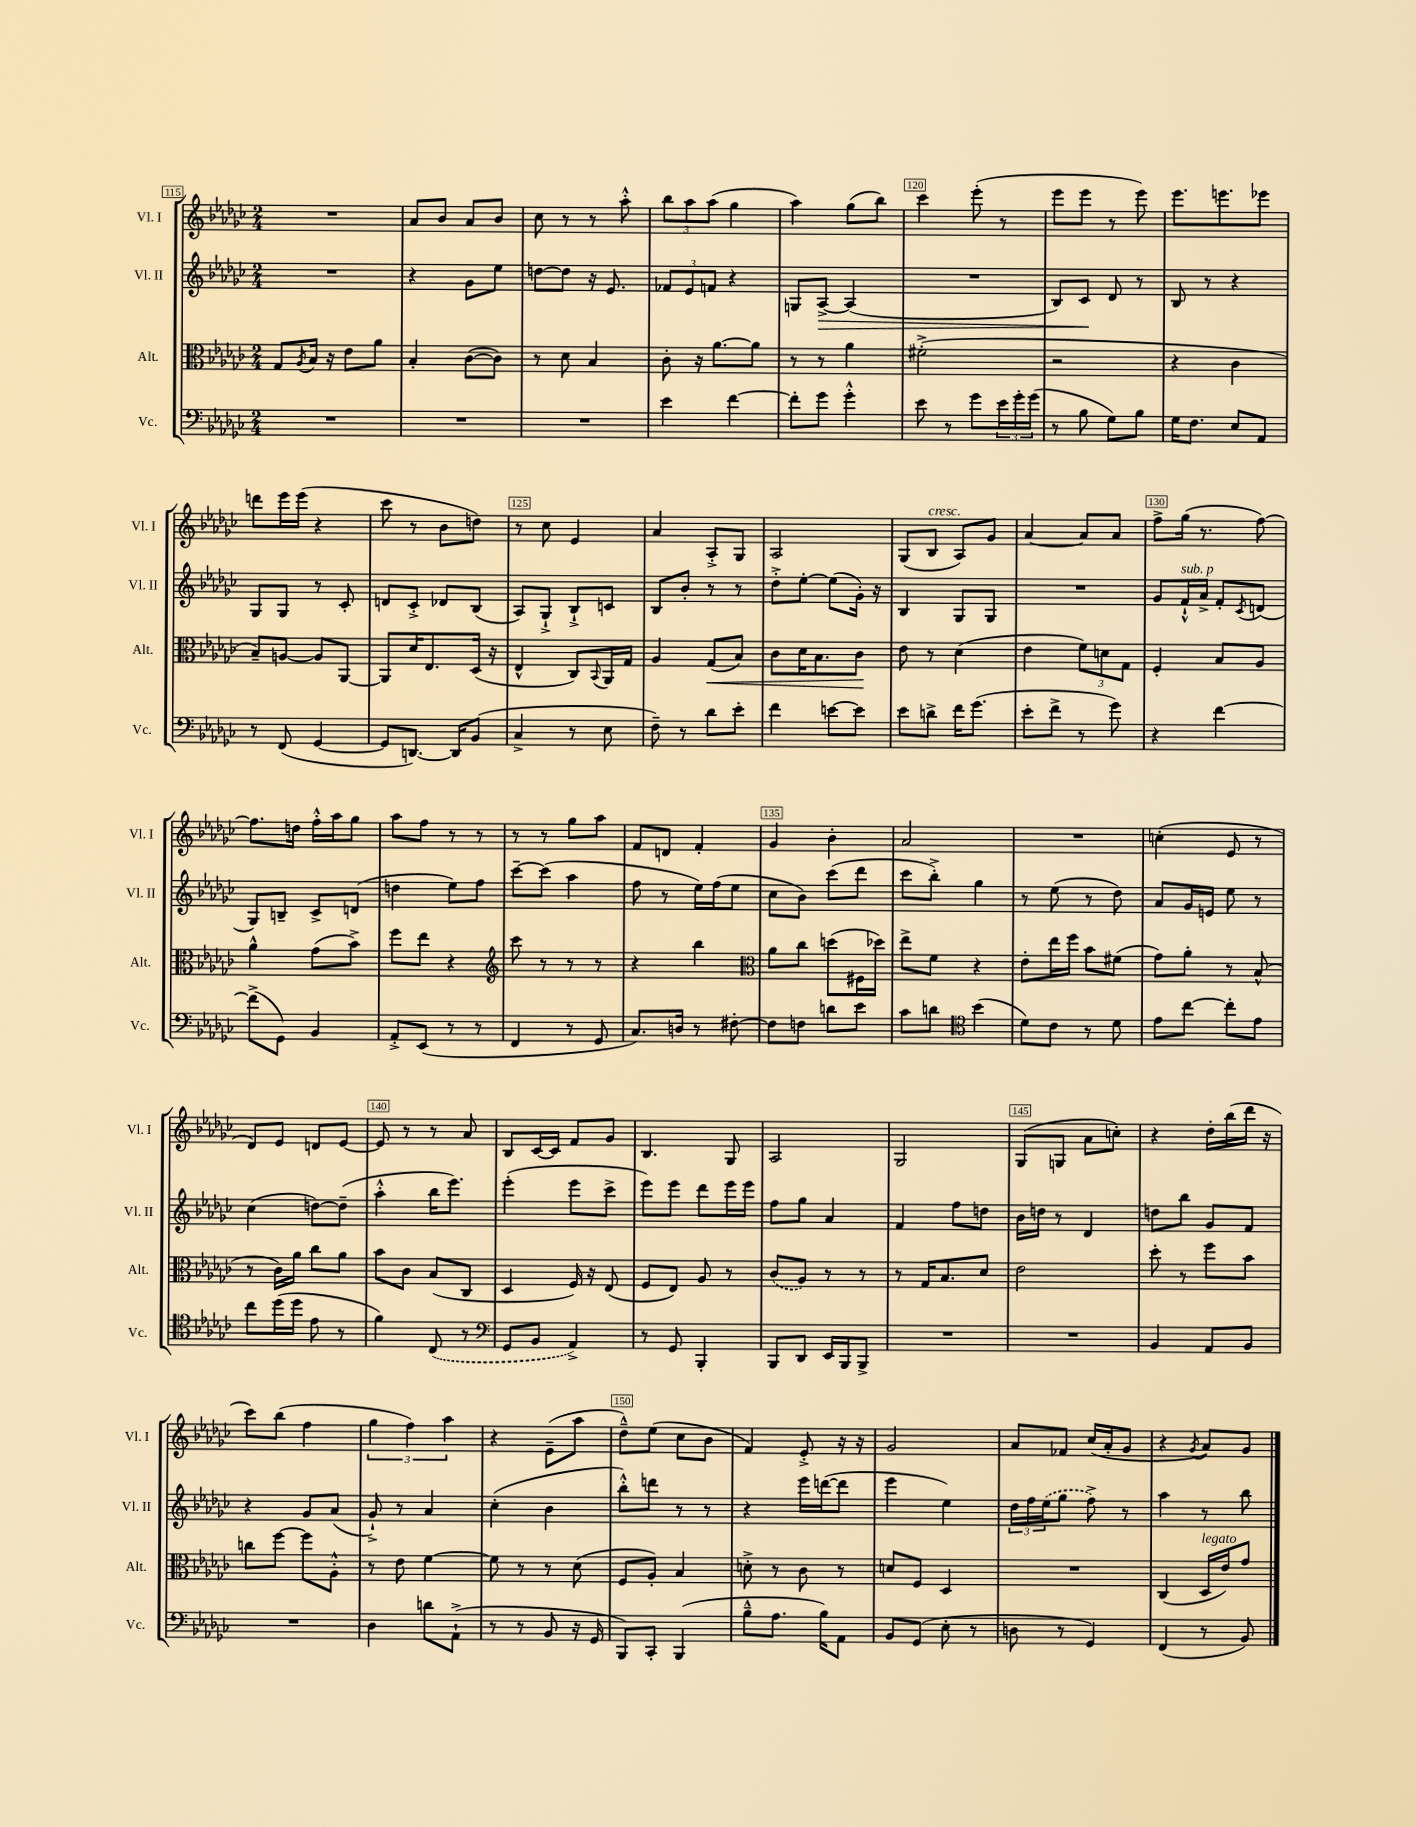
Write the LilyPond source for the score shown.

<<
\new StaffGroup <<
\new Staff = "s0" \with { instrumentName = "Vl. I" shortInstrumentName = "Vl. I" } {
    \clef treble \key ges \major \numericTimeSignature \time 2/4
    R2 |
    aes'8 bes'8 aes'8 bes'8 |
    ces''8 r8 r8 aes''8-.-^ |
    \tuplet 3/2 { bes''8 aes''8 aes''8( } ges''4 |
    aes''4) ges''8( bes''8) |
    ces'''4 ees'''8-.( r8 |
    ees'''8 ees'''8 r8 ees'''8) |
    ees'''8. e'''8. ees'''8 |
    d'''8 ees'''16 ees'''16( r4 |
    ces'''8 r8 bes'8 d''8) |
    r8 ces''8 ees'4 |
    aes'4 aes8-.-> ges8 |
    aes2 |
    ges8( bes8^\markup { \italic "cresc." } aes8) ges'8 |
    aes'4~ aes'8 aes'8 |
    f''8-> ges''16( r8. f''8~) |
    f''8. d''16 f''16-.-^ aes''16 ges''8 |
    aes''8 f''8 r8 r8 |
    r8 r8 ges''8 aes''8 |
    f'8 d'8 f'4-. |
    ges'4 bes'4-. |
    aes'2 |
    R2 |
    c''4-.( ees'8 r8 |
    des'8) ees'8 d'8 ees'8~ |
    ees'8 r8 r8 aes'8 |
    bes8 ces'16~ ces'16 f'8 ges'8 |
    bes4. ges8 |
    aes2 |
    ges2 |
    ges8( g8 aes'8 c''8-.) |
    r4 des''16-. bes''16( des'''16 r16 |
    ces'''8) bes''8( f''4 |
    \tuplet 3/2 { ges''4 f''4) aes''4 } |
    r4 ees'8--( aes''8 |
    des''8---^) ees''8( ces''8 bes'8 |
    f'4) ees'8-.-> r16 r16 |
    ges'2 |
    aes'8 fes'8 ces''16( aes'16-. ges'8 |
    r4 \acciaccatura { ges'8 } aes'8) ges'8 \bar "|." |
}
\new Staff = "s1" \with { instrumentName = "Vl. II" shortInstrumentName = "Vl. II" } {
    \clef treble \key ges \major \numericTimeSignature \time 2/4
    R2 |
    r4 ges'8 ees''8 |
    d''8~ d''8 r16 ees'8. |
    \tuplet 3/2 { fes'8 ees'8 f'8 } r4 |
    g8 aes8~->\> aes4( |
    R2 |
    bes8) ces'8\! des'8 r8 |
    bes8 r8 r4 |
    ges8 ges8 r8 ces'8-. |
    d'8 ces'8-.-> des'8 bes8( |
    aes8) ges8-!-> bes8-!-> c'8 |
    bes8 bes'8-. r8 r8 |
    des''8-.-> ees''8~-. ees''8( ges'16-.) r16 |
    bes4 ges8 ges8 |
    R2 |
    ges'8 f'16-!-^^\markup { \italic "sub. p" } aes'16-> f'8-. \acciaccatura { ces'8 } d'8( |
    ges8) b8-- ces'8-> d'8( |
    d''4 ees''8) f''8 |
    ces'''8~-- ces'''8( aes''4 |
    f''8 r8 ees''16) f''16( ees''8 |
    ces''8 bes'8) ces'''8( des'''8 |
    ces'''8 bes''8-.->) ges''4 |
    r8 ees''8( r8 des''8) |
    aes'8 ges'16 e'16 ees''8 r8 |
    ces''4( d''8~) d''8--( |
    aes''4-.-^ bes''16 ees'''8.) |
    ees'''4-.( ees'''8 ces'''8-> |
    ees'''8) ees'''8 des'''8 ees'''16 ees'''16 |
    f''8 ges''8 aes'4 |
    f'4 f''8 d''8 |
    bes'16 d''16 r8 des'4 |
    d''8 bes''8 ges'8 f'8 |
    r4 ges'8 aes'8( |
    ges'8-!->) r8 aes'4 |
    ces''4-.( bes'4 |
    bes''8-.-^) d'''8 r8 r8 |
    r4 ees'''16 d'''16~( d'''8 |
    ees'''4 ees''4) |
    \tuplet 3/2 { des''16 f''16 \once \slurDashed ees''16( } ges''8 f''8->) r8 |
    aes''4 r8 bes''8 \bar "|." |
}
\new Staff = "s2" \with { instrumentName = "Alt." shortInstrumentName = "Alt." } {
    \clef alto \key ges \major \numericTimeSignature \time 2/4
    ges8 \acciaccatura { aes8 } bes16 r16 ees'8 aes'8 |
    bes4-. ces'8~( ces'8) |
    r8 des'8 bes4 |
    ces'8-. r16 aes'8.~ aes'8 |
    r8 r8 aes'4 |
    fis'2-.->( |
    r2 |
    r4 ces'4 |
    bes8--) a8~ a8 aes,8~ |
    aes,8 des'16 ees8. des16( r16 |
    ees4-^ ces8) \appoggiatura { bes,8 } aes,16 ges16 |
    aes4 ges8\<( bes8) |
    ces'8 des'16 bes8. ces'8\! |
    ees'8 r8 des'4( |
    ees'4 \tuplet 3/2 { f'8) d'8 ges8 } |
    f4-. bes8 aes8 |
    aes'4-^ ges'8( bes'8->) |
    f''8 ees''8 r4 |
    \clef treble ces'''8 r8 r8 r8 |
    r4 bes''4 |
    \clef alto aes'8 ces''8 d''8( fis16 des''16) |
    ees''8-> f'8 r4 |
    ees'8-. ees''16 f''16 bes'8 fis'8( |
    ges'8) aes'8-. r8 bes8-^( |
    r8 ces'16) aes'16 ces''8 aes'8 |
    bes'8 ces'8 bes8( ces8 |
    des4 f16) r16 ees8( |
    f8 ees8) aes8 r8 |
    \once \slurDashed ces'8( aes8) r8 r8 |
    r8 ges16 bes8. des'8 |
    ees'2 |
    des''8-. r8 f''8 bes'8 |
    c''8 f''8~ f''8 aes8-.-^ |
    r8 ees'8 f'4~ |
    f'8 r8 r8 des'8( |
    f8 aes8-.) bes4 |
    d'8-.-> r8 ces'8 r8 |
    d'8 f8 des4 |
    R2 |
    ces4( des16^\markup { \italic "legato" } ees'16) ges'8 \bar "|." |
}
\new Staff = "s3" \with { instrumentName = "Vc." shortInstrumentName = "Vc." } {
    \clef bass \key ges \major \numericTimeSignature \time 2/4
    R2 |
    R2 |
    R2 |
    ees'4 f'4~ |
    f'8-. ges'8 ges'4-.-^ |
    ees'8 r8 ges'8 \tuplet 3/2 { ees'16 ges'16-. ges'16( } |
    r8 bes8 ges8) bes8 |
    ges16 f8. ees8 aes,8 |
    r8 f,8( ges,4~ |
    ges,8 d,8.~) d,16 bes,8( |
    ces4-> r8 ees8 |
    f8--) r8 des'8 ees'8-. |
    f'4 e'8~ e'8 |
    ees'8 d'8-> f'16 ges'8.( |
    ees'8-. f'8-> r8 ges'8) |
    r4 f'4~ |
    f'8->( ges,8) bes,4 |
    aes,8-.-> ees,8( r8 r8 |
    f,4 r8 ges,8 |
    ces8.) d16 r8 fis8~-. |
    fis8 f8 d'8 ees'8 |
    ces'8 d'8 \clef tenor bes'4( |
    des'8) ces'8 r8 des'8 |
    ees'8 ces''8~ ces''8-. ees'8 |
    ces''8 des''16( des''16 ees'8 r8 |
    f'4) \once \slurDashed ces8( r8 |
    \clef bass ges,8 bes,8 aes,4->) |
    r8 ges,8 bes,,4-. |
    bes,,8 des,8 ees,16 bes,,16 bes,,8-> |
    R2 |
    R2 |
    bes,4 aes,8 bes,8 |
    R2 |
    des4 d'8 aes,8-!->( |
    r8 r8 bes,8 r16 ges,16 |
    bes,,8) ces,8-. bes,,4( |
    bes8---^ aes8. bes16) aes,8 |
    bes,8 ges,8( ees8-. r8 |
    d8 r8 ges,4) |
    f,4( r8 bes,8) \bar "|." |
}
>>
>>
\layout { \context { \Score currentBarNumber = #115 \override BarNumber.break-visibility = ##(#f #t #t) barNumberVisibility = #(every-nth-bar-number-visible 5) \override BarNumber.stencil = #(make-stencil-boxer 0.1 0.3 ly:text-interface::print) } }
